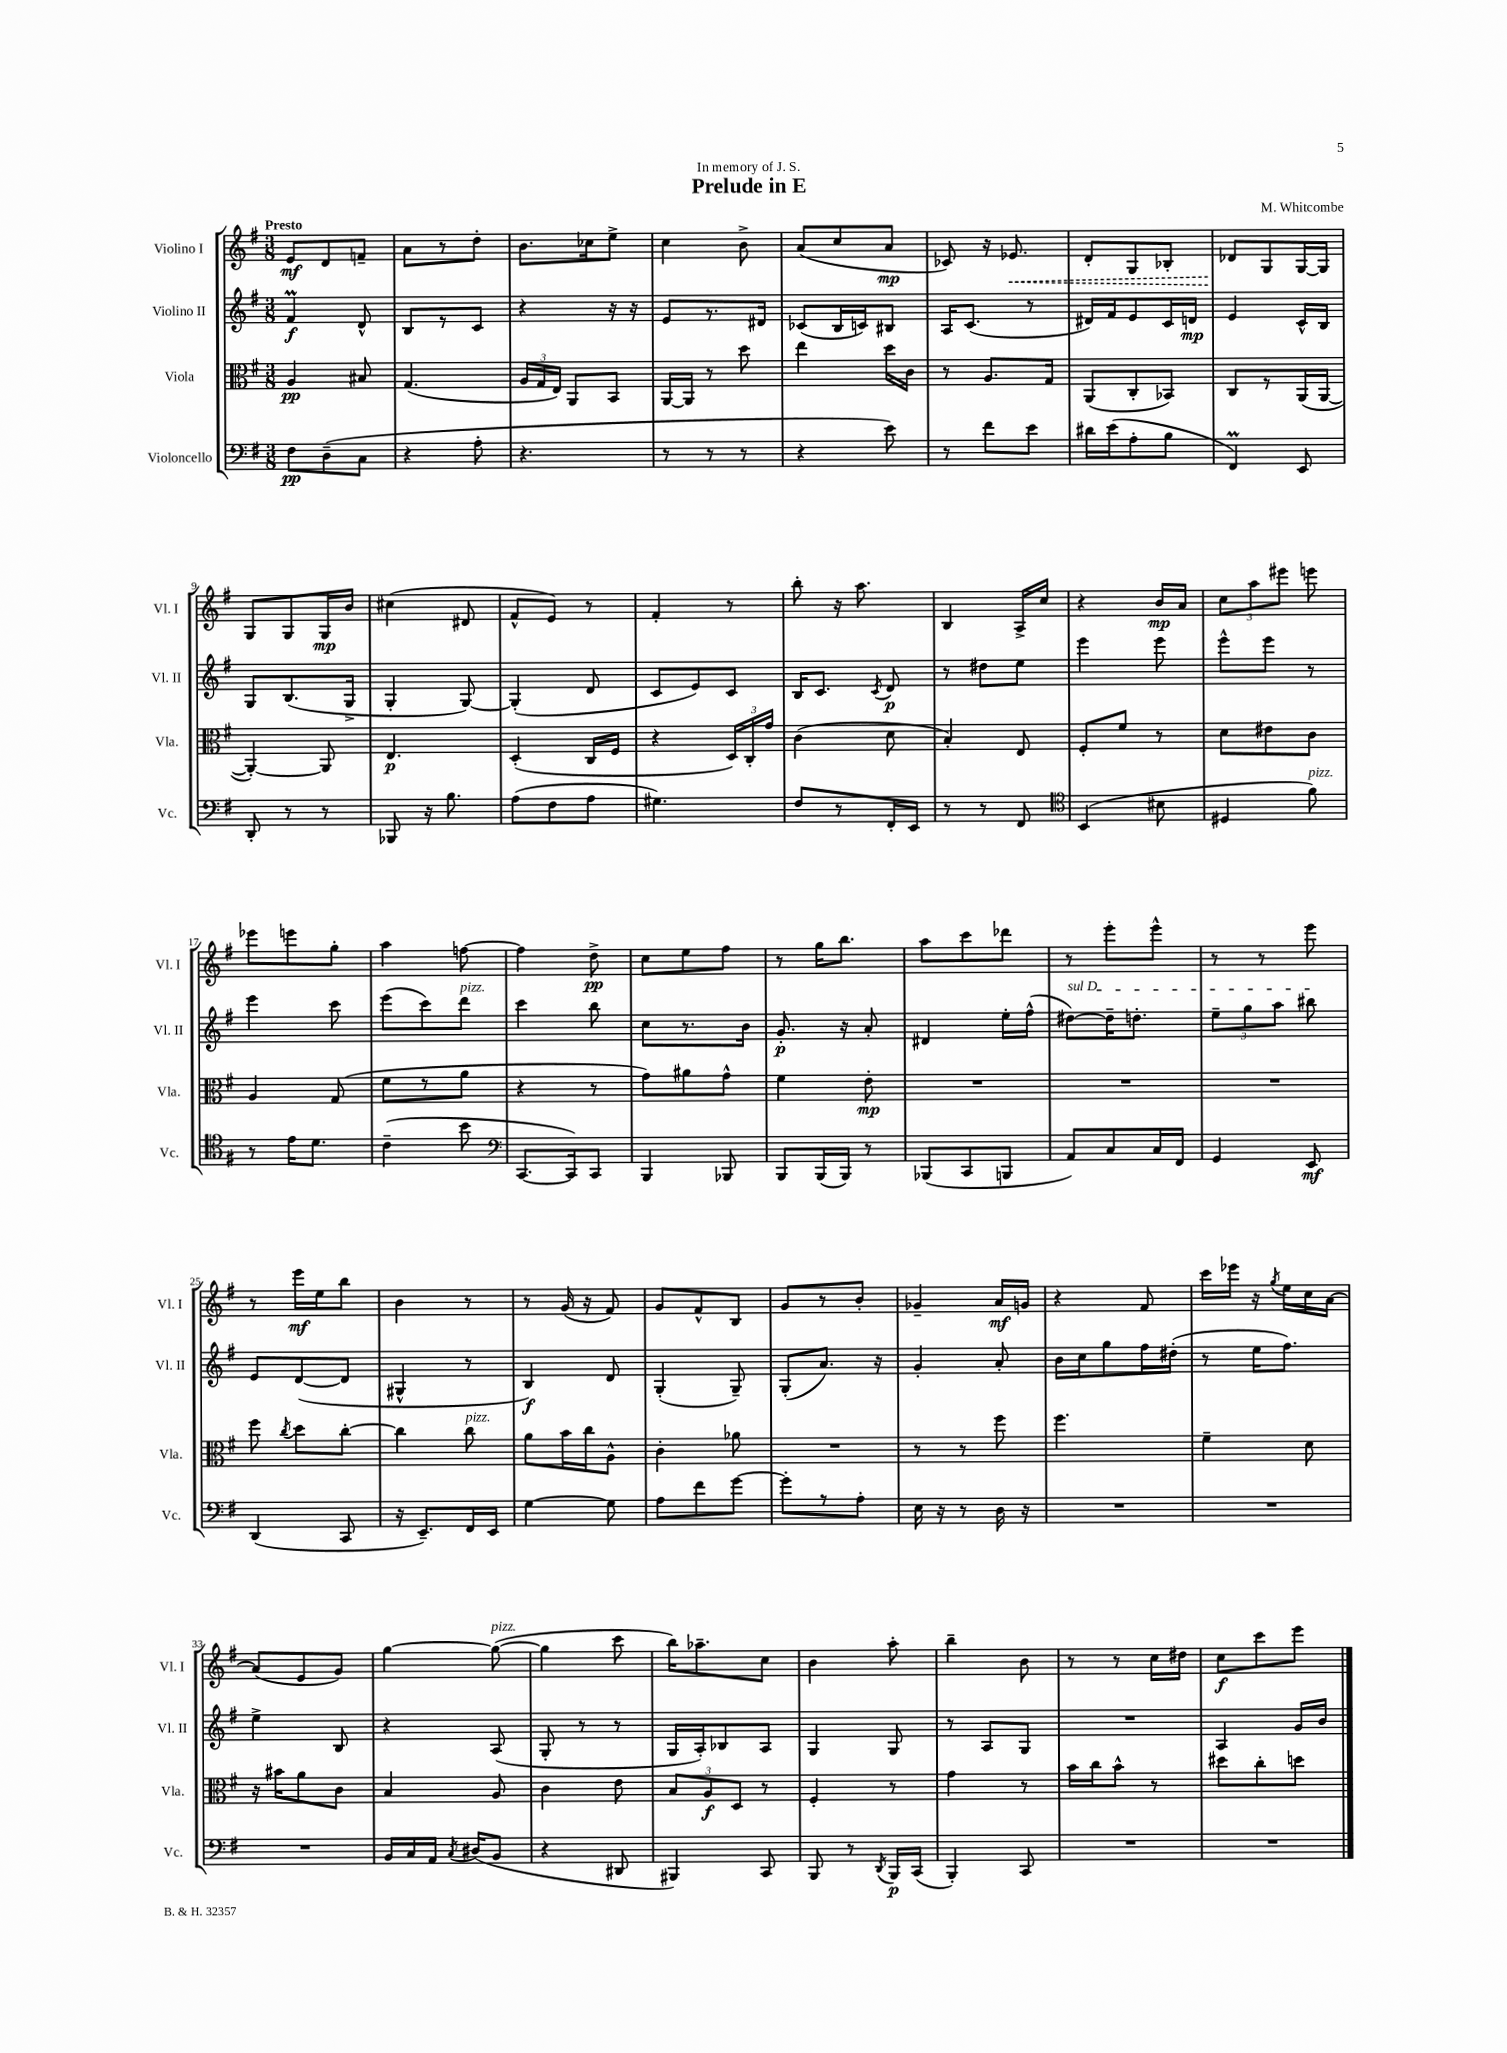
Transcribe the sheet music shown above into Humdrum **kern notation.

**kern	**kern	**kern	**kern
*staff4	*staff3	*staff2	*staff1
*clefF4	*clefC3	*clefG2	*clefG2
*k[f#]	*k[f#]	*k[f#]	*k[f#]
*M3/8	*M3/8	*M3/8	*M3/8
8F#	4A	4f#	8e
(8D~	.	.	8d
8C	8B#	8d^^	8f~
=	=	=	=
4r	(4.G	8B	8a
.	.	8r	8r
8A'	.	8c	8dd'
=	=	=	=
4.r	24A	4r	8.b
.	24G	.	.
.	24E)	.	.
.	8AA	.	.
.	.	.	16cc-
.	8BB	16r	8ee^
.	.	16r	.
=	=	=	=
8r	[16AA	8e	4cc
.	16AA]	.	.
8r	8r	8.r	.
8r	8dd	.	8b^
.	.	16d#	.
=	=	=	=
4r	4ee	(8c-	(8a
.	.	16B	8cc
.	.	16c)	.
8e)	16dd	8B#	8a
.	16c	.	.
=	=	=	=
8r	8r	16A	8c-)
.	.	(8.c	.
8f#	8.A	.	16r
.	.	.	8.e-
8e	.	8r	.
.	16G	.	.
=	=	=	=
16d#	(8AA	16d#)	8d'
(16e	.	16f#	.
8A'	8C'	8e	8G
8B	8BB-)	16c	8B-'
.	.	16d	.
=	=	=	=
4FF#)	8C	4e	8d-
.	8r	.	8G
8EE	(16AA	16c^^	[16G
.	[16AA	16B	16G]
=	=	=	=
8DD'	4AA'_)	8G	8G
8r	.	(8.B	8G
8r	8AA]	.	16G
.	.	16G^	16b
=	=	=	=
8BBB-	4.E	4G'	(4cc#
16r	.	.	.
8.B	.	.	.
.	.	[8G)	8d#
=	=	=	=
(8A	(4D'	(4G']	8f#^^
8F#	.	.	8e)
8A	16C	8d	8r
.	16F#	.	.
=	=	=	=
4.G#)	4r	8c	4f#'
.	.	8e)	.
.	24D)	8c	8r
.	24C'	.	.
.	24g	.	.
=	=	=	=
8F#	(4c	16B	8bb'
.	.	8.c	.
8r	.	.	16r
.	.	.	8.aa
.	.	8qc	.
16FF#'	8d	8d	.
16EE	.	.	.
=	=	=	=
8r	4B')	8r	4B
8r	.	8dd#	.
8FF#	8E	8ee	16A^
.	.	.	16cc
=	=	=	=
*clefC4	*	*	*
(4BB	8F#'	4eee	4r
.	8f#	.	.
8B#	8r	8eee	16b
.	.	.	16a
=	=	=	=
4D#	8d	8eee^^	12cc
.	.	.	12aa
.	8e#	8eee	.
.	.	.	12eee#
8f#)	8c	8r	8eee
=	=	=	=
8r	4A	4eee	8eee-
16e	.	.	8eee
8.d	.	.	.
.	(8G	8ccc	8gg'
=	=	=	=
(4c~	8f#	(8eee	4aa
.	8r	8ccc)	.
8b	8a	8ddd	[8ff
=	=	=	=
*clefF4	*	*	*
[8.CC	4r	4ccc	4ff]
16CC])	.	.	.
8CC	8r	8bb	8dd^
=	=	=	=
4BBB	8g)	8cc	8cc
.	8a#	8.r	8ee
8BBB-	8g^^	.	8ff#
.	.	16b	.
=	=	=	=
8BBB	4f#	8.g'	8r
(16BBB	.	.	16gg
16BBB)	.	16r	8.bb
8r	8e'	8a'	.
=	=	=	=
(8BBB-	4.r	4d#	8aa
8CC	.	.	8ccc
8BBB	.	16ee'	8ddd-
.	.	(16ff#^^	.
=	=	=	=
8AA)	4.r	[8dd#)	8r
8C	.	16dd#~]	8eee'
.	.	8.dd'	.
16C	.	.	8eee^^
16FF#	.	.	.
=	=	=	=
4GG	4.r	12ee~	8r
.	.	12gg	.
.	.	.	8r
.	.	12aa	.
8EE	.	8bb#	8eee
=	=	=	=
(4DD	8ff#	8e	8r
.	8qcc	.	.
.	8dd	([8d	16eee
.	.	.	16ee
8CC	[8cc'	8d]	8bb
=	=	=	=
16r	4cc]	4G#^^	4b
8.EE~)	.	.	.
16FF#	8cc	8r	8r
16EE	.	.	.
=	=	=	=
[4G	8a	4B)	8r
.	16b	.	(16g
.	16cc	.	16r
8G]	8A^^	8d	8f#)
=	=	=	=
8A	4c'	(4G'	8g
8f#	.	.	8f#^^
[8g	8a-	8G~)	8B
=	=	=	=
8g']	4.r	(8G'	8g
8r	.	8.a)	8r
8A'	.	.	8b'
.	.	16r	.
=	=	=	=
16E	8r	4g'	4g-~
16r	.	.	.
8r	8r	.	.
16D	8ff#	8a'	16a
16r	.	.	16g
=	=	=	=
4.r	4.ff#	16b	4r
.	.	16cc	.
.	.	8gg	.
.	.	16ff#	8f#
.	.	(16dd#'	.
=	=	=	=
4.r	4f#~	8r	16ccc
.	.	.	16eee-
.	.	16ee	16r
.	.	.	8qgg
.	.	8.ff#)	16ee
.	8d	.	16cc
.	.	.	[16a
=	=	=	=
4.r	16r	4ee^	(8a]
.	16b#	.	.
.	8a	.	8e
.	8c	8B	8g)
=	=	=	=
16BB	4B	4r	[4gg
16C	.	.	.
16AA	.	.	.
8qC	.	.	.
(16D#	.	.	.
8BB	8A	(8A	(8gg_
=	=	=	=
4r	4c	8G'	4gg]
.	.	8r	.
8DD#	8e	8r	8ccc
=	=	=	=
4BBB#)	12B	16G	16bb)
.	.	16A')	8.aa-~
.	12A	.	.
.	.	8B-	.
.	12D	.	.
8CC	8r	8A	8cc
=	=	=	=
8BBB	4F#'	4G	4b
8r	.	.	.
8qDD	.	.	.
16BBB	8r	8G	8aa'
(16CC	.	.	.
=	=	=	=
4BBB')	4g	8r	4bb~
.	.	8A	.
8CC	8r	8G	8b
=	=	=	=
4.r	16b	4.r	8r
.	16cc	.	.
.	8b^^	.	8r
.	8r	.	16cc
.	.	.	16dd#
=	=	=	=
4.r	8dd#	4A	8cc
.	8cc'	.	8ccc
.	8dd	16g	8eee
.	.	16b	.
==	==	==	==
*-	*-	*-	*-
